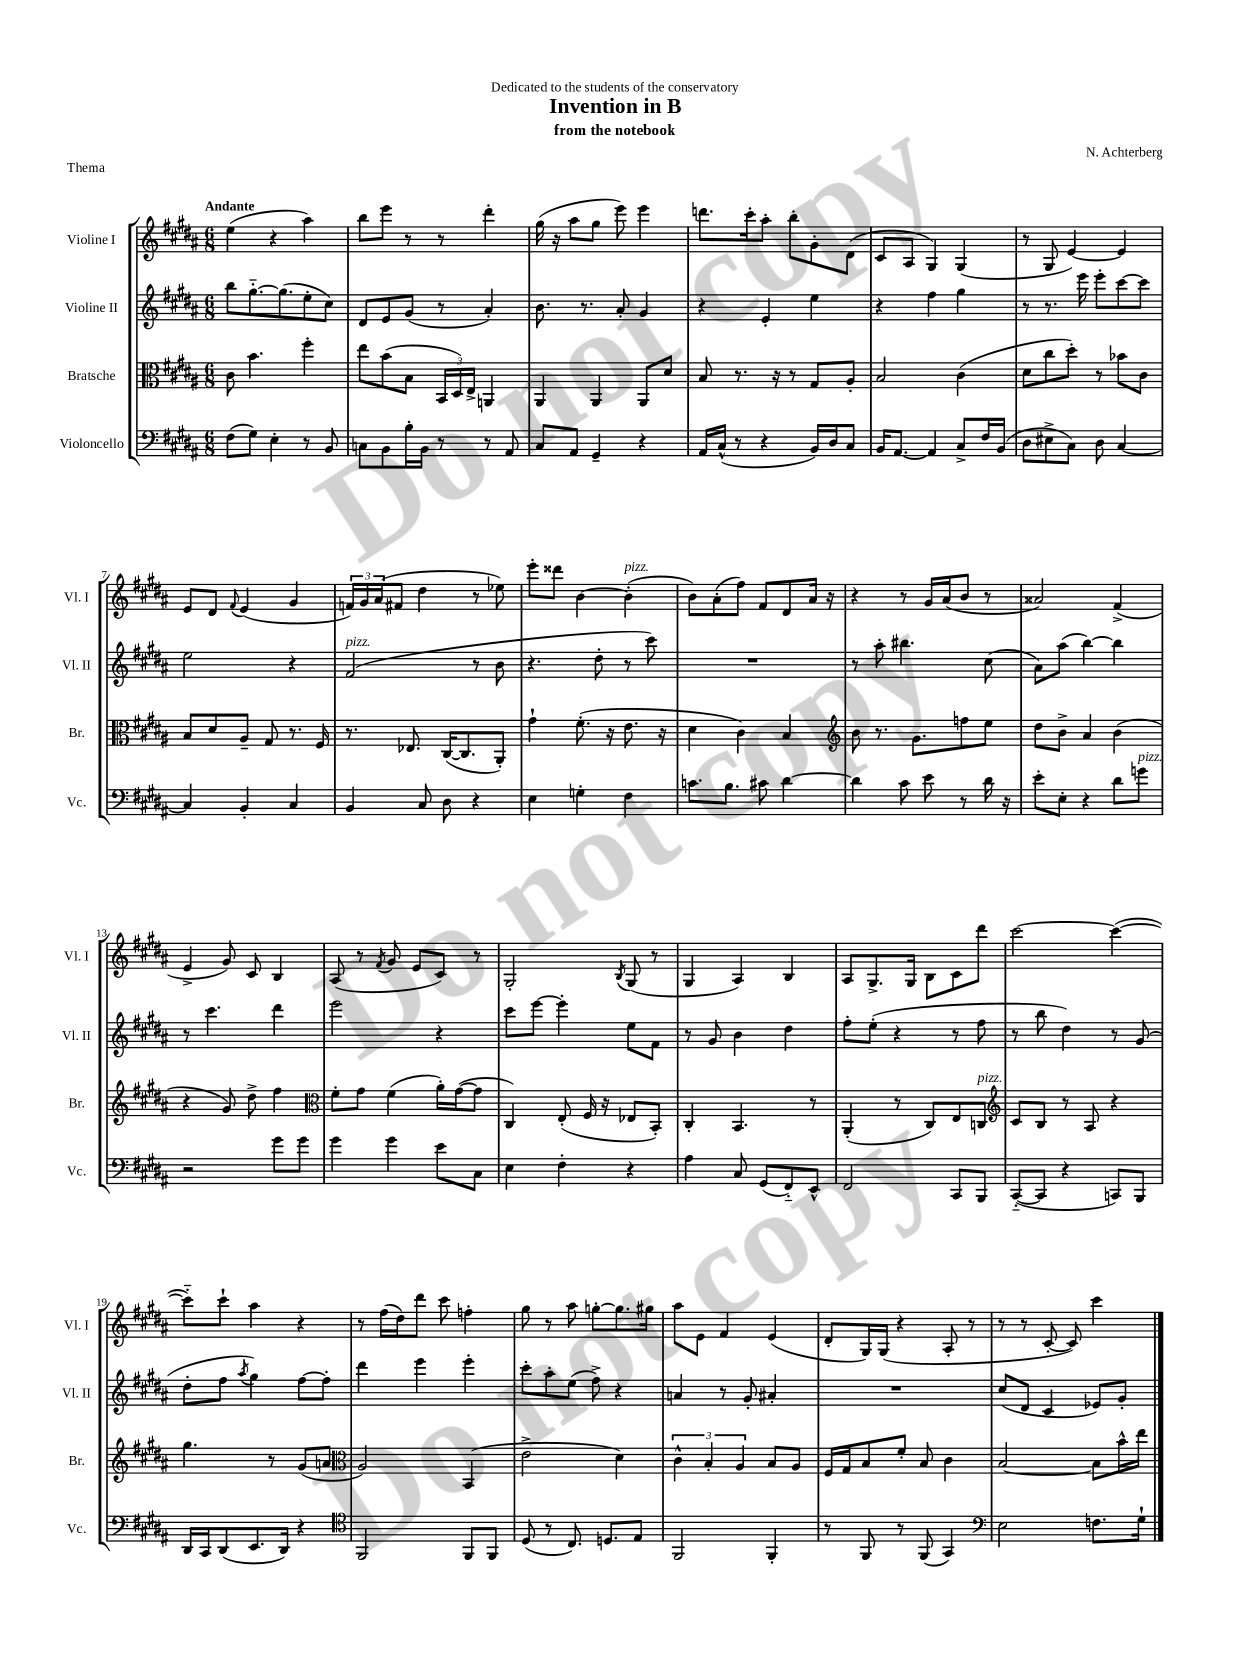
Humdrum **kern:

**kern	**kern	**kern	**kern
*part4	*part3	*part2	*part1
*staff4	*staff3	*staff2	*staff1
*I"Violoncello	*I"Bratsche	*I"Violine II	*I"Violine I
*I'Vc.	*I'Br.	*I'Vl. II	*I'Vl. I
*clefF4	*clefC3	*clefG2	*clefG2
*k[f#c#g#d#a#]	*k[f#c#g#d#a#]	*k[f#c#g#d#a#]	*k[f#c#g#d#a#]
*M6/8	*M6/8	*M6/8	*M6/8
=1	=1	=1	=1
!	!	!	!LO:TX:a:B:t=Andante
(8F#\L	8c#\	8bb\L	(4ee\
8G#\J)	4.b\	[8.gg#\	.
4E'\	.	.	4r
.	.	(8.gg#\]	.
8r	4ff#'\	8ee'\	4aa#\)
8BB/	.	8cc#\J)	.
=2	=2	=2	=2
8Cn\L	8ee\L	8d#/L	8bb\L
8BB\	(8b\	8e/	8eee\J
16B'\L	8B\J	(8g#/J	8r
16BB\JJ	.	.	.
8r	24BB/LL	8r	8r
.	24D#/)	.	.
.	24E^/JJ	.	.
8r	4AAn/	4a#'/)	4ddd#'\
8AA#/	.	.	.
=3	=3	=3	=3
8C#/L	4AA#/	8.b\	(16gg#\
.	.	.	16r
8AA#/J	.	.	8aa#\L
.	.	8.r	.
4GG#~/	4AA#/	.	8gg#\J
.	.	8a#'/	8eee\)
4r	8AA#/L	4g#/	4eee\
.	8d#/J	.	.
=4	=4	=4	=4
16AA#/LL	8B/	4r	8.dddn\L
(16C#^^/JJ	.	.	.
8r	8.r	.	.
.	.	.	16ccc#'\k
4r	.	4e'/	8aa#'\J
.	16r	.	.
.	8r	.	8bb'\L
16BB/LL)	8G#/L	4ee\	8g#'\
16D#/J	.	.	.
8C#/J	8A#'/J	.	(8d#\J
=5	=5	=5	=5
16BB/KL	2B/	4r	8c#/L
[8.AA#/J	.	.	.
.	.	.	8A#/J
4AA#/]	.	4ff#\	4G#/)
8C#^/L	(4c#\	4gg#\	(4G#/
16F#/L	.	.	.
(16BB/JJ	.	.	.
=6	=6	=6	=6
8D#\L	8d#\L	8r	8r
8E#X^\	8cc#\	8.r	8G#/
8C#\J)	8dd#'\J)	.	[4e/)
.	.	16eee\	.
8D#\	8r	8eee'\L	.
[4C#/	8b-X\L	[8ccc#\	4e/]
.	8c#\J	8ccc#\J]	.
!!LO:LB:g=z
=7	=7	=7	=7
4C#/]	8B/L	2ee\	8e/L
.	8d#/	.	8d#/J
.	.	.	8qqf#/
4BB'/	8A#~/J	.	(4e/
.	8G#/	.	.
4C#/	8.r	4r	4g#/
.	16F#/	.	.
=8	=8	=8	=8
!	!	!LO:TX:a:i:t=pizz.	!
4BB/	8.r	(2f#/	24fn/LL)
.	.	.	24g#/
.	.	.	(24a#/J
.	.	.	8f#X/J
.	8.E-X/	.	.
8C#/	.	.	4dd#\
8D#\	([16C#/KL	.	.
.	8.C#/]	.	.
4r	.	8r	8r
.	8AA#'/J)	8b\	8ee-X\)
=9	=9	=9	=9
4E\	4g#`\	4.r	8eee'\L
.	.	.	8ddd##X\J
4Gn'\	(8.f#'\	.	[4b\
.	.	8dd#'\	.
.	16r	.	.
!	!	!	!LO:TX:a:i:t=pizz.
4F#\	8.e\	8r	(4b'\]
.	.	8ccc#\)	.
.	16r	.	.
=10	=10	=10	=10
8.cn\L	4d#\	2.r	8b\L)
.	.	.	(8a#'\
8.B\J	.	.	.
.	4c#\)	.	8ff#\J)
8c#X\	.	.	8f#/L
[4d#\	4B/	.	8d#/
.	.	.	16a#/Jk
.	.	.	16r
=11	=11	=11	=11
*	*clefG2	*	*
4d#\]	8b\	8r	4r
.	8.r	8aa#'\	.
8c#\	.	4.bb#X\	8r
.	8.g#\L	.	.
8e\	.	.	16g#/LL
.	.	.	(16a#/J
8r	8ffn\	.	8b/J
16d#\	8ee\J	(8cc#\	8r
16r	.	.	.
=12	=12	=12	=12
8e'\L	8dd#\L	8a#\L)	2a##X/)
8E'\J	8b^\J	(8aa#\J	.
4r	4a#/	[4bb\)	.
8d#\L	(4b\	4bb\]	(4f#^/
!LO:TX:a:i:t=pizz.	!	!	!
8gn\J	.	.	.
!!LO:LB:g=z
=13	=13	=13	=13
2r	4r	8r	4e^/
.	.	4.ccc#\	.
.	8g#/)	.	8g#/)
.	8dd#^\	.	8c#/
8g#\L	4ff#\	4ddd#\	4B/
8g#\J	.	.	.
=14	=14	=14	=14
*	*clefC3	*	*
4g#\	8f#'\L	2eee\	(8A#/
.	8g#\J	.	8r
.	.	.	8qf#/
4g#\	(4f#\	.	8g#/
.	.	.	8e/L
8e\L	16a#'\LL)	4r	8c#/J)
.	([16g#\J	.	.
8C#\J	8g#\J]	.	8r
=15	=15	=15	=15
4E\	4C#/)	8ccc#\L	2G#'/
.	.	[8eee\J	.
4F#'\	(8E'/	4eee'\]	.
.	16F#/	.	.
.	16r	.	.
.	.	.	8qB/
4r	8E-X/L	8ee\L	(8G#/
.	8BB'/J)	8f#\J	8r
=16	=16	=16	=16
4A#\	4C#'/	8r	4G#/
.	.	8g#/	.
8C#/	4.BB/	4b\	4A#/)
(8GG#/L	.	.	.
8FF#/)	.	4dd#\	4B/
8EE^^/J	8r	.	.
=17	=17	=17	=17
2FF#/	(4AA#'/	8ff#'\L	8A#/L
.	.	(8ee'\J	8.G#^/
.	8r	4r	.
.	.	.	16G#/Jk
.	8C#/L)	.	8B\L
8CC#/L	8E/	8r	8c#\
!	!LO:TX:a:i:t=pizz.	!	!
8BBB/J	8Cn/J	8ff#\	8ddd#\J
=18	=18	=18	=18
*	*clefG2	*	*
([8CC#/L	8c#/L	8r	[2ccc#\
8CC#/J]	8B/J	8bb\	.
4r	8r	4dd#\)	.
.	8A#/	.	.
8CCn/L)	4r	8r	(4ccc#\_
8BBB/J	.	(8g#/	.
!!LO:LB:g=z
=19	=19	=19	=19
16DD#/LL	4.gg#\	8dd#'\L	8ccc#\L])
16CC#/J	.	.	.
(8DD#/	.	8ff#\J	8ccc#`\J
.	.	8qaa#/	.
8.EE/	.	4gg#\)	4aa#\
.	8r	.	.
16DD#/Jk)	.	.	.
4r	(8g#/L	[8ff#\L	4r
.	8an/J	8ff#'\J]	.
=20	=20	=20	=20
*clefC4	*clefC3	*	*
2FF#/	2A#/)	4ddd#\	8r
.	.	.	(16ff#\LL
.	.	.	16dd#\J)
.	.	4eee\	8ddd#\J
.	.	.	8ccc#\
8FF#/L	(4BB/	4eee'\	4ffn'\
8FF#/J	.	.	.
=21	=21	=21	=21
(8D#/	2e^\	8ccc#'\L	8gg#\
8r	.	8aa#'\	8r
8.C#/)	.	(8ee\J	8aa#\
.	.	8ff#^\)	[8ggn'\L
8.Dn/L	.	.	.
.	4d#\)	4r	8.gg\]
8E/J	.	.	.
.	.	.	16gg#X\Jk
=22	=22	=22	=22
2FF#/	6c#^^\	4an/	8aa#\L
.	.	.	8e\J
.	6B'/	.	.
.	.	8r	4f#/
.	6A#/	.	.
.	.	8g#'/	.
4FF#'/	8B/L	4a#X'/	(4e/
.	8A#/J	.	.
=23	=23	=23	=23
8r	16F#/LL	2.r	8d#'/L
.	16G#/J	.	.
8FF#/	8B/	.	16G#/L)
.	.	.	(16G#/JJ
8r	8f#'/J	.	4r
(8FF#/	8B/	.	.
4GG#/)	4c#\	.	8A#'/
.	.	.	8r
=24	=24	=24	=24
*clefF4	*	*	*
2E\	[2B/	(8cc#/L	8r
.	.	8d#/J	8r
.	.	4c#/	[8c#'/
.	.	.	8c#/])
8.Fn\L	8B\L]	8e-X/L)	4ccc#\
.	16b^^\L	8g#'/J	.
16G#`\Jk	16ee\JJ	.	.
==	==	==	==
*-	*-	*-	*-
